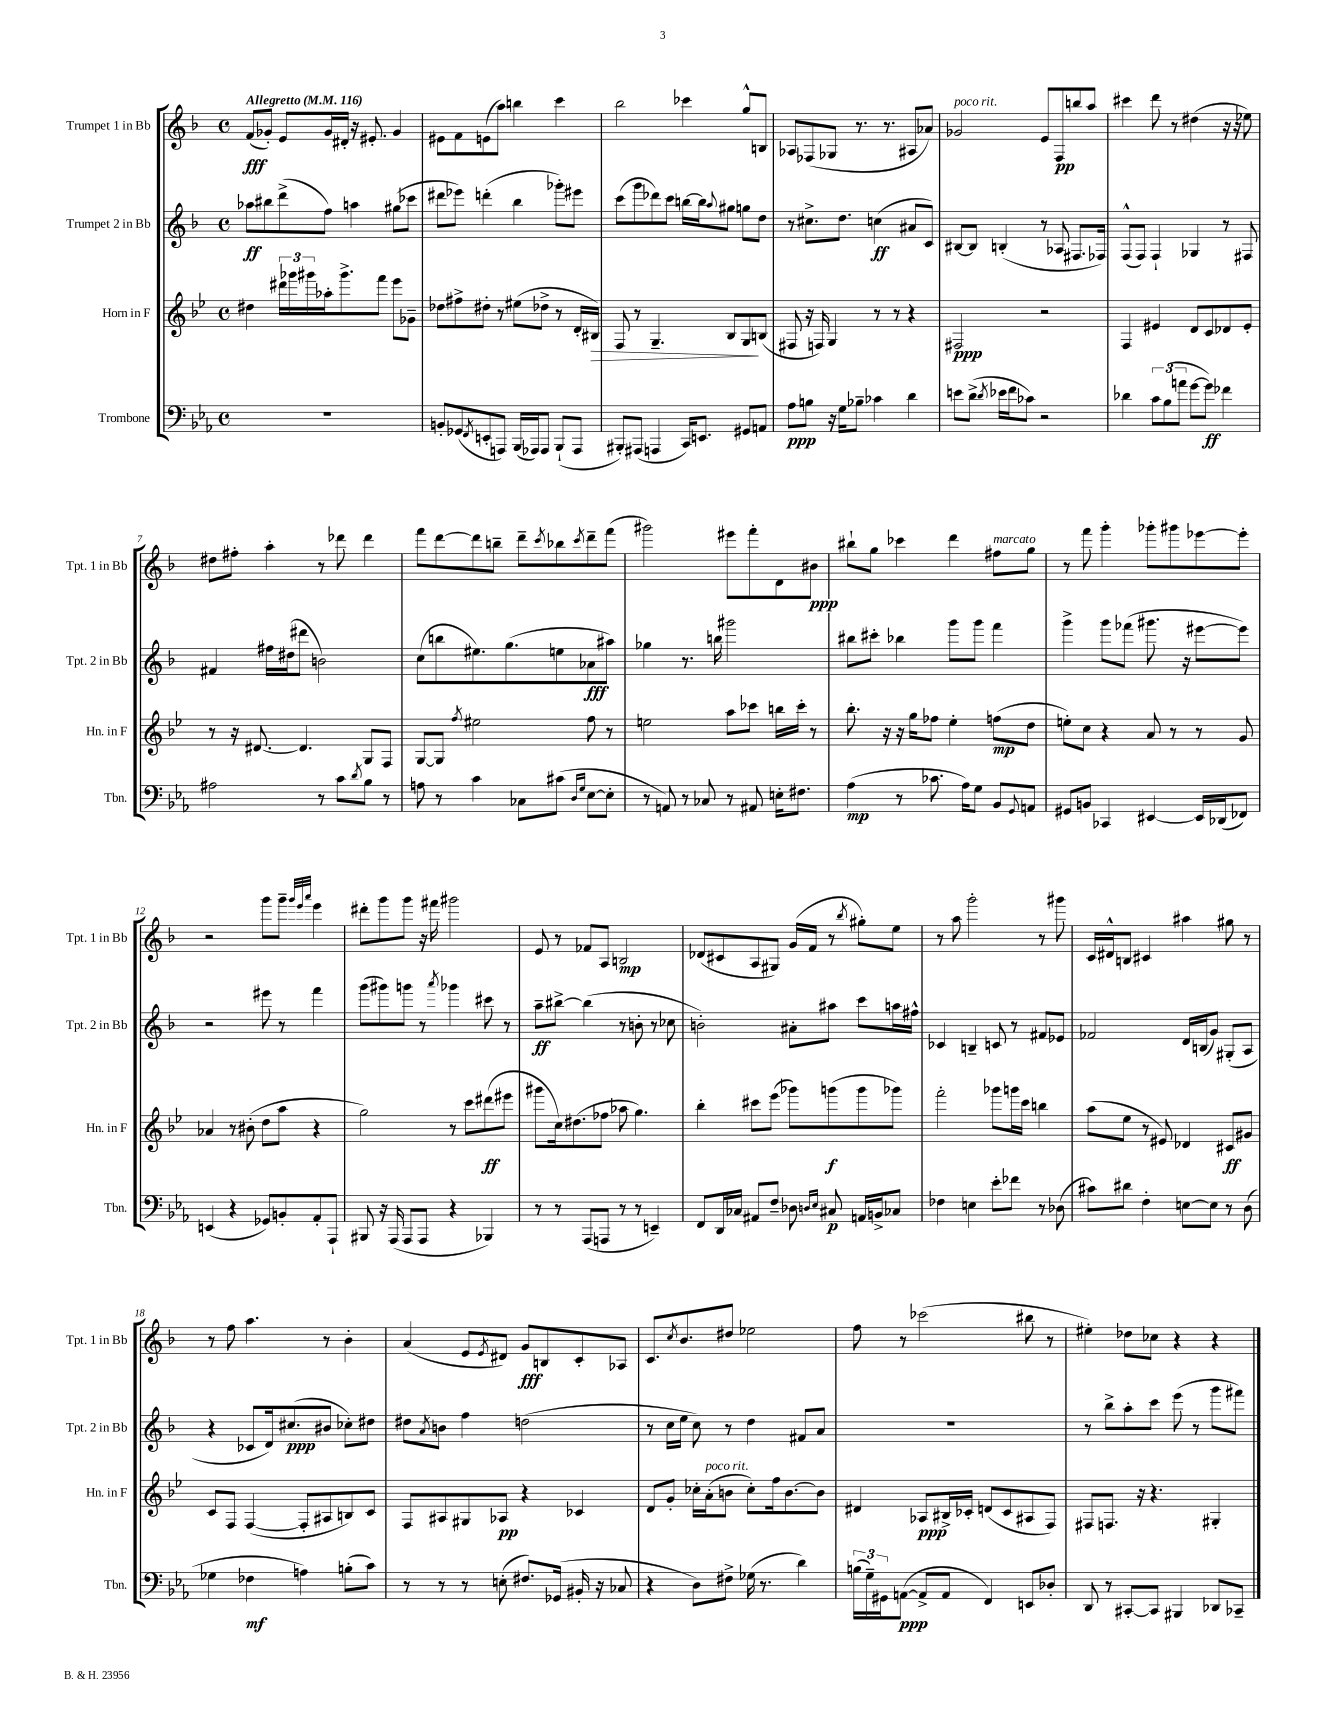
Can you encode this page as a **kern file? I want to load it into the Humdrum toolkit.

**kern	**kern	**kern	**kern
*staff4	*staff3	*staff2	*staff1
*clefF4	*clefG2	*clefG2	*clefG2
*k[b-e-a-]	*k[b-e-]	*k[b-]	*k[b-]
*M4/4	*M4/4	*M4/4	*M4/4
*met(c)	*met(c)	*met(c)	*met(c)
*MM116	*MM116	*MM116	*MM116
1r	4dd#\	8aa-\L	(8f/L
.	.	8bb#\	8g-'/J)
.	24ddd#\LL	(8ddd^\	8e/L
.	24ggg-\	.	.
.	24ggg#\	.	.
.	16aa-'\J	8ff\J)	16g-/L
.	8.ggg#^\	.	16d#'/JJ
.	.	4aa\	16r
.	.	.	8.e#'/
.	8fff\J	.	.
.	8eee-\L	(8gg#\L	4g-/
.	8g-~\J	8ccc-\J	.
=	=	=	=
8BB'/L	8dd-\L	8ddd#\L	8e#\L
(8GG-/	8ff#^\	8eee-\J)	8f\
8qFF/	.	.	.
8EE'/	8dd#'\J	(4ddd'\	(8e\
8AAA/J)	8r	.	8aa\J)
(16BBB-/LL	(8ee#\L	4bb-\	4bb\
16AAA-/J)	.	.	.
8AAA-/J	8dd-^\J	.	.
(8BBB-`/L	8r	8ggg-'\L)	4ccc\
8AAA-/J	16d'/LL	8eee#\J	.
.	16B#/JJ)	.	.
=	=	=	=
8BBB#'/L)	8F/	(8ccc\L	2bb-\
(8AAA#/J	8r	8ggg\	.
4AAA/	4.G~/	8ddd-\)	.
.	.	8ccc\J	.
16CC/LK)	.	[16bb\LL	4ccc-\
8.EE/J	.	16bb\]J	.
.	.	8qqaa/	.
.	8B-/L	8gg#\J	.
8GG#/L	8G/	8gg\L	8gg^^/L
8AA/J	(8B/J	8dd\J	8B/J
=	=	=	=
8A-\L	8F#/	8r	8A-/L
8B\J	16r	8.cc#^\L	(8F-/
.	16F/)	.	.
16r	4G/	.	8G-/J
16G\LK	.	8.dd\J	.
8B-~\J	.	.	8.r
4c-\	8r	(4cc\	.
.	.	.	8.r
.	8r	.	.
4d\	4r	8a#/L	8A#/L
.	.	8c/J)	8a-/J)
=	=	=	=
8e\L	2F#/	[8B#/L	2g-/
(8d^\J	.	8B#/]J	.
8qd/	.	.	.
16e-\LL	.	(4B'/	.
16f\J	.	.	.
8c-\J)	.	.	.
2r	2r	8r	8e/L
.	.	8A-/	8F/
.	.	8.F#/L	8bb/
.	.	.	8aa/J
.	.	16F-/Jk)	.
=	=	=	=
4d-\	4F/	(8F^^/L	4ccc#\
.	.	8F/J)	.
12c\L	4e#/	4F`/	8ddd\
(12B-\	.	.	.
.	.	.	8r
12a\J	.	.	.
[8g\L	8d/L	4G-/	(4dd#\
8g\]J)	8c/	.	.
4f-\	8d-/	8r	16r
.	.	.	16r
.	8e#'/J	8F#/	8ee-\)
=	=	=	=
2A#\	8r	4f#/	8dd#\L
.	16r	.	8ff#'\J
.	[8.d#/	.	.
.	.	16ff#\LL	4aa'\
.	.	(16dd#\J	.
.	4.d#/]	8ddd#\J	.
8r	.	2b\)	8r
8c\L	.	.	8ddd-\
8qd/	.	.	.
8B-\J	8G/L	.	4ddd-\
8r	8F/J	.	.
=	=	=	=
8A\	[8G/L	(8cc\L	8fff\L
8r	8G/]J	8bb\	[8ddd\
.	8qff/	.	.
4c\	2ee#\	8.ee#\)	8ddd\]
.	.	.	8bb~\J
.	.	(8.gg\	.
8C-\L	.	.	8ddd~\L
.	.	.	8qccc/
(8c#\J	.	8ee\	8bb-\
16qqD/LL	.	.	.
16qqG/JJ	.	.	8qccc/
[8E-\L	8ff\	8a-\	8ddd~\
8E-'\]J	8r	8aa#\J)	(8fff\J
=	=	=	=
8r	2ee\	4gg-\	2ggg#\)
8AA/)	.	.	.
8r	.	8.r	.
8C-/	.	.	.
.	.	16bb\	.
8r	8aa\L	2ggg#\	8eee#\L
8AA#/	8ccc-\J	.	8fff'\
16E'\LK	16bb\LL	.	8d\
8.F#\J	16ccc-'\JJ	.	.
.	8r	.	8b#\J
=	=	=	=
(4A-\	8.bb-'\	8bb#\L	8bb#`\L
.	.	8ccc#'\J	8gg\J
.	16r	.	.
8r	16r	4bb-\	4ccc-\
.	16gg\LK	.	.
8.c-\	8ff-\J	.	.
.	4ee-'\	8ggg\L	4ddd\
16A-\LK)	.	.	.
8G\J	.	8ggg\J	.
8BB-/L	(8ff\L	4fff\	8ff#\L
8qqGG/	.	.	.
8AA/J	8dd\J	.	8gg\J
=	=	=	=
8GG#/L	8ee'\L)	4ggg^\	8r
8BB/J	8cc\J	.	8fff\
4CC-/	4r	8ggg\L	4ggg'\
.	.	(8fff-\J	.
[4EE#/	8a/	8.ggg#\	8ggg-'\L
.	8r	.	8ggg#\
.	.	16r	.
16EE#/]LL	8r	[8eee#\L	[8eee-\
(16DD-/J	.	.	.
8FF-/J)	8g/	8eee#\]J)	8eee-'\]J
=	=	=	=
(4EE/	4a-/	2r	2r
4r	8r	.	.
.	(8b#'\	.	.
8GG-/L)	8dd\L	8eee#\	8ggg\L
8BB'/	8aa\J	8r	8ggg~\J
.	.	.	32qqggg/LLL
.	.	.	32qqeee/
.	.	.	32qqaaa/JJJ
8AA-'/	4r	4fff\	4eee\
8AAA-`/J	.	.	.
=	=	=	=
8BBB#/	2gg\)	(8ggg\L	8ddd#'\L
16r	.	8ggg#\)	8ggg\
(16AAA-/	.	.	.
8AAA-/L	.	8ggg\J	8ggg\J
8AAA-/J	.	8r	16r
.	.	.	16fff#\
.	.	8qaaa/	.
4r	8r	4ggg-\	2ggg#\
.	8ccc\L	.	.
4BBB-/)	(8ddd#\	8ccc#\	.
.	8eee#\J	8r	.
=	=	=	=
8r	8ggg#\L	8aa~\L	8e/
8r	16cc\k)	[8bb#^\J	8r
.	(8.dd#\	.	.
(8AAA-/L	.	(4bb#\]	8f-/L
8AAA/J	8ff-\J	.	8A/J
8r	8aa-\	8r	2B/
8r	4.gg\)	8b'\	.
4EE~/)	.	8r	.
.	.	8cc-\	.
=	=	=	=
8FF/L	4bb-'\	2b'\)	(8d-/L
16DD/L	.	.	8c#/
16C-/JJ	.	.	.
8AA#/L	8ccc#\L	.	8A/
8F~/J	(8eee-\J	.	8G#/J)
8D-\	8ggg-\L)	8a#'\L	(16g/LL
.	.	.	16f/JJ
16qqD/LL	.	.	.
16qqE-/JJ	.	.	.
8C#/	(8ggg\	8aa#\J	8r
.	.	.	8qbb-/
16AA/LL	8ggg\	8ccc\L	8gg#'\L)
16BB^/J	.	.	.
8C-/J	8ggg-\J)	16aa\L	8ee\J
.	.	16ff#^^\JJ	.
=	=	=	=
4F-\	2fff'\	4c-/	8r
.	.	.	8aa\
4E\	.	4B~/	2ggg'\
8e-'\L	8ggg-\L	8c/	.
8f-\J	16ggg\L	8r	.
.	16ccc\JJ	.	.
8r	4bb\	8f#/L	8r
(8D-\	.	8e-/J	8ggg#\
=	=	=	=
8c#\L)	(8aa\L	2f-/	16c/LL
.	.	.	16d#^^/J
8d#\J	8ee-\J	.	8B/J
4F'\	8r	.	4c#/
.	8e#/)	.	.
[8E\L	4d-/	16d/LL	4aa#\
.	.	(16B/J	.
8E\]J	.	8g/J)	.
8r	8c#/L	(8G#'/L	8gg#\
(8D\	8g#/J	8A/J	8r
=	=	=	=
4G-\	8c/L	4r	8r
.	8F/J	.	8ff\
4F-\	([4F/	8c-/L	4.aa\
.	.	16d/k)	.
.	.	(8.cc#/	.
4A\)	8F'/]L	.	.
.	8A#/	8b#/J	8r
(8B'\L	8B/)	8cc-'\L)	4b-'\
8c\J)	8c/J	8dd#\J	.
=	=	=	=
8r	8F/L	8dd#\L	(4a/
.	.	8qa/	.
8r	8A#/	8b\J	.
8r	8G#/	4ff\	8e/L
.	.	.	8qe/
(8E'\	8A-/J	.	8d#/J)
8.F#/L)	4r	(2dd\	8g/L
.	.	.	8B/
(16GG-/Jk	.	.	.
16BB#'/	4c-/	.	8c'/
16r	.	.	.
8C-/	.	.	8A-/J
=	=	=	=
4r	8d/L	8r	8.c/L
.	8g'/J	16cc\LL	.
.	.	.	8qcc/
.	.	16ee\JJ	8.b-/
8D\L)	16cc-'\LL	8cc\)	.
.	(16a'\J	.	.
8F#^\J	8b\J	8r	8dd#/J
(16G-\	8cc-'\L)	4dd\	2ee-\
8.r	.	.	.
.	16ff\k	.	.
.	[8.b\	.	.
4d\)	.	8f#/L	.
.	8b\]J	8a/J	.
=	=	=	=
(24B\LL	4d#/	1r	8ff\
24G~\)	.	.	.
24GG#\J	.	.	.
([8AA\J	.	.	8r
8AA^/]L	8A-/L	.	(2ccc-\
8AA/J	16B#^/L	.	.
.	16c-'/JJ	.	.
4FF/)	(8d/L	.	.
.	8c-/	.	.
8EE/L	8A#/	.	8bb#\
8D-'/J	8F/J)	.	8r
=	=	=	=
8DD/	8F#/L	8r	4ee#'\)
8r	8.F/J	8bb-^\L	.
[8CC#'/L	.	8aa'\	8dd-\L
.	16r	.	.
8CC#/]J	4.r	8ccc\J	8cc-\J
4BBB#/	.	(8eee\	4r
.	.	8r	.
8DD-/L	4G#'/	8ggg\L	4r
8CC-~/J	.	8fff#\J)	.
==	==	==	==
*-	*-	*-	*-
